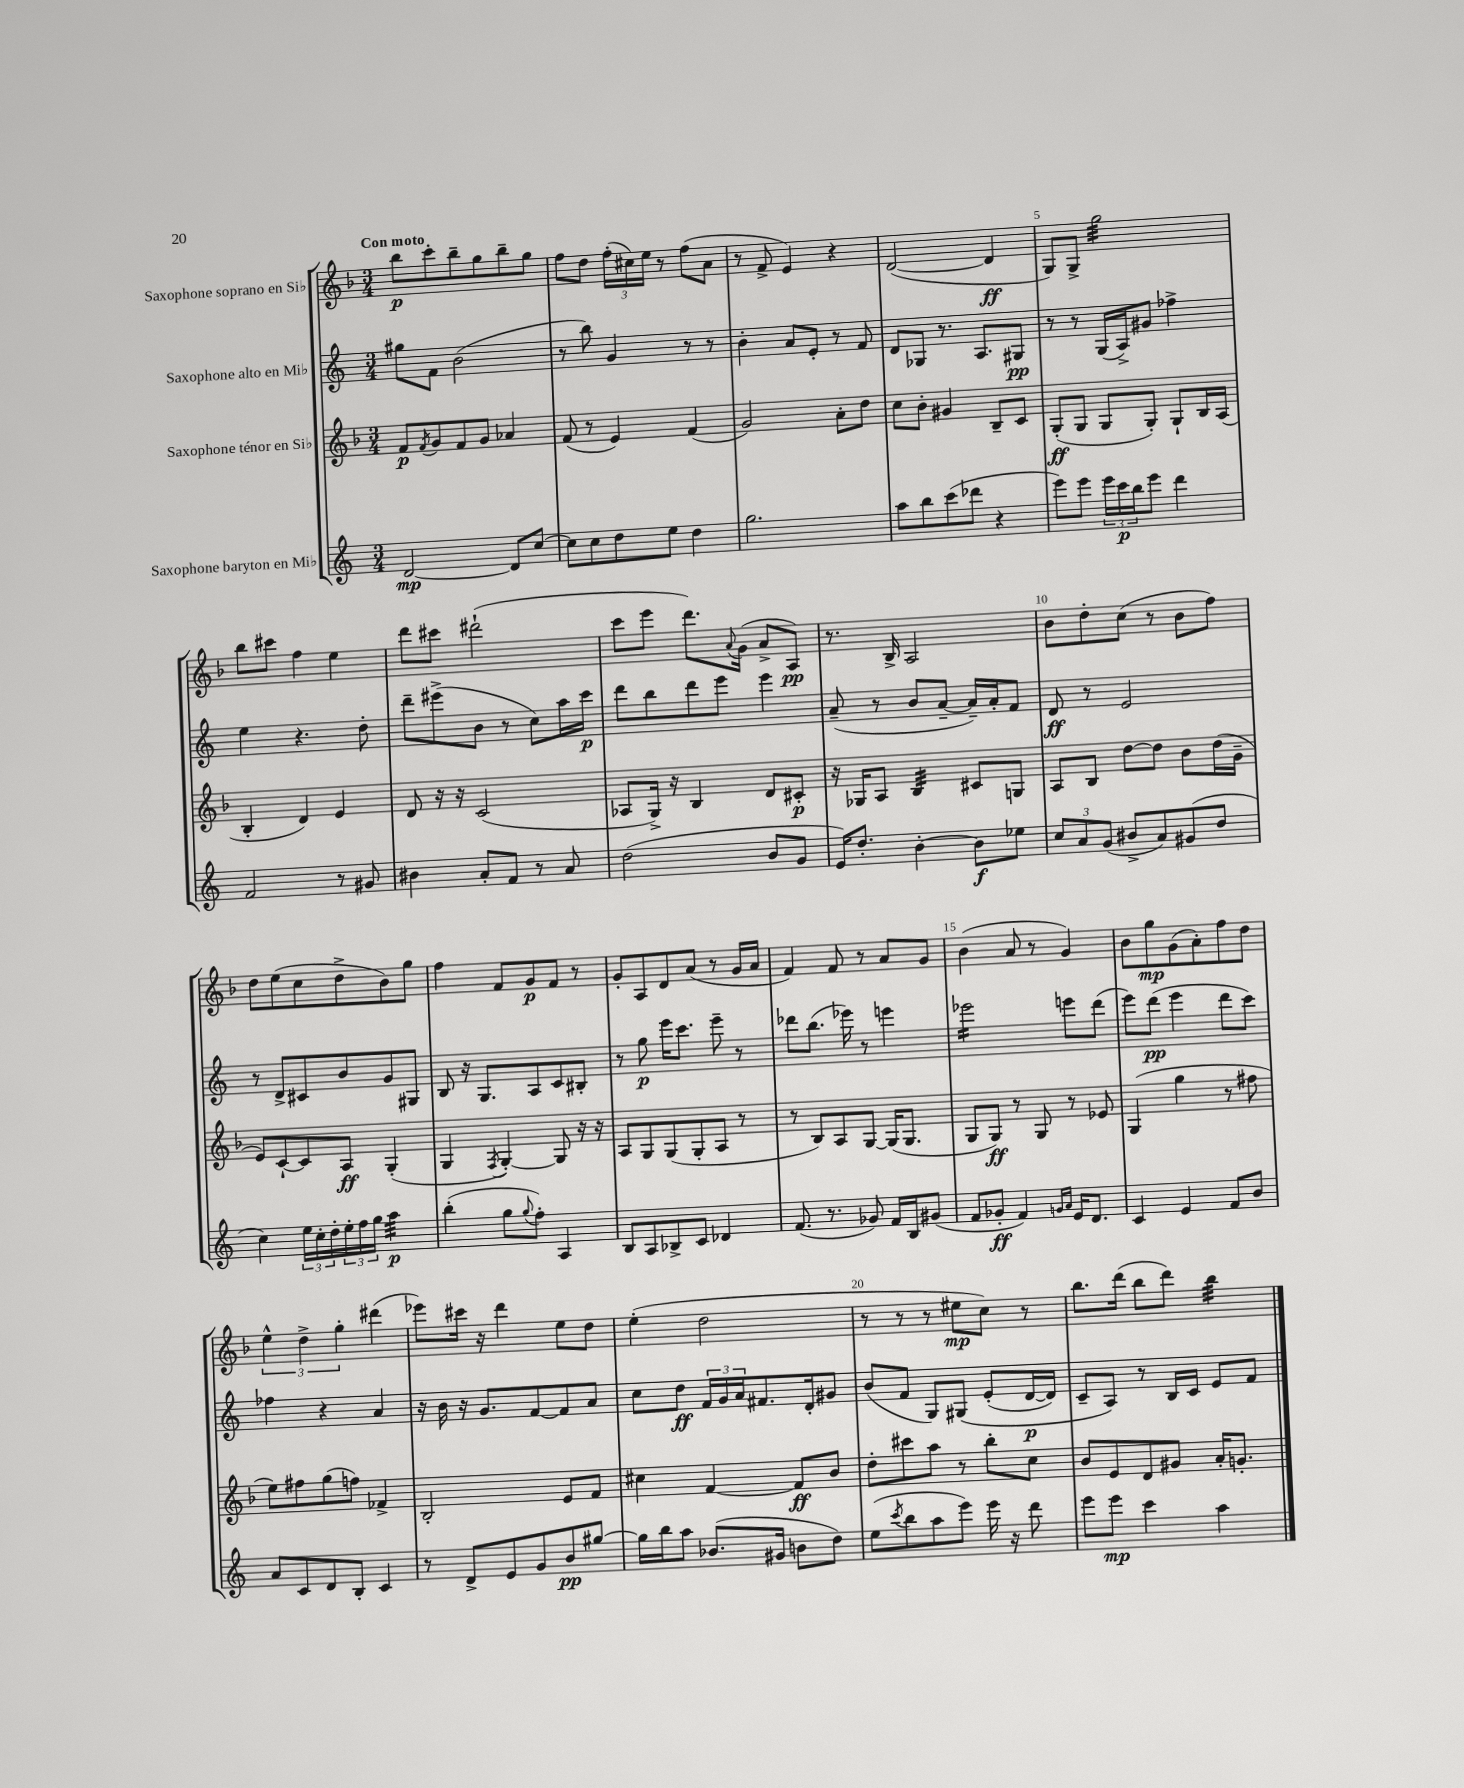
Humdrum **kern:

**kern	**kern	**kern	**kern
*staff4	*staff3	*staff2	*staff1
*clefG2	*clefG2	*clefG2	*clefG2
*k[]	*k[b-]	*k[]	*k[b-]
*M3/4	*M3/4	*M3/4	*M3/4
[2d	8f	8gg#	8bb-
.	8qf	.	.
.	8g	8f	8ccc'
.	8f	(2b	8bb-~
.	8g	.	8gg
8d]	4a-	.	8bb-~
[8cc	.	.	8gg
=	=	=	=
8cc]	(8f	8r	8ff
8cc	8r	8bb)	8dd
8dd	4e)	4g	(24ff'
.	.	.	24cc#)
.	.	.	24ee
8ee	.	.	8r
4dd	(4f	8r	(8ff
.	.	8r	8a
=	=	=	=
2.gg	2g)	4b'	8r
.	.	.	8f^
.	.	8a	4e)
.	.	8e'	.
.	8a'	8r	4r
.	8dd	8f	.
=	=	=	=
8aa	8cc	8d	([2d
8bb	8b-'	8G-	.
(8ccc	4g#	8.r	.
8ddd-	.	.	.
.	.	8.A	.
4r	8B-~	.	4d]
.	8c	8G#	.
=	=	=	=
8eee)	(8G'	8r	8G)
8eee	8G	8r	8G^
24eee	8G	(16G	2gg
24ccc	.	.	.
.	.	16A^)	.
24bb	.	.	.
8eee	8G')	8g#	.
4ddd	8G`	4ff-^	.
.	16B-	.	.
.	(16A	.	.
=	=	=	=
2f	4B-'	4ee	8bb-
.	.	.	8ccc#
.	4d)	4.r	4ff
8r	4e	.	4ee
8g#	.	8dd'	.
=	=	=	=
4b#	8d	8ddd~	8ddd
.	16r	(8eee#^	8ccc#
.	16r	.	.
8a'	(2c	8b	(2ddd#`
8f	.	8r	.
8r	.	8cc)	.
8a	.	16aa	.
.	.	16ccc	.
=	=	=	=
(2dd	8A-	8ddd	8ccc
.	16G^)	8bb	8eee
.	16r	.	.
.	4B-	8ddd	8.ddd)
.	.	8eee	.
.	.	.	8qqa
.	.	.	(16g
8b	8d	4eee	8a^
8g	8c#'	.	8A)
=	=	=	=
16e)	16r	(8a~	8.r
8.dd'	16G-	.	.
.	8A	8r	.
.	.	.	16B-^
[4b'	4B-	8b	2A
.	.	[8a~	.
8b]	8c#	16a~])	.
.	.	16a'	.
8ee-	8G	8f	.
=	=	=	=
12cc	8A	8d	8b-
12a	.	.	.
.	8B-	8r	8dd'
(12g	.	.	.
8b#^	[8dd	2e	(8cc
8a)	8dd]	.	8r
(8g#	8b-	.	8b-
8dd	(16dd	.	8ff)
.	16g~	.	.
=	=	=	=
4cc)	8e)	8r	8dd
.	[8c`	8d^	(8ee
24ee	8c]	8c#	8cc
24cc'	.	.	.
24dd'	.	.	.
24ee'	8A	8b	8dd^
24ff	.	.	.
24gg	.	.	.
4aa	(4G'	8g	8b-)
.	.	8G#	8gg
=	=	=	=
(4bb'	4G	8B	4ff
.	.	16r	.
.	.	8.G	.
.	8qF	.	.
8gg	[4G')	.	8f
8qqgg	.	.	.
8ff')	.	8A	8g
4A	8G]	8c	8f
.	16r	8B#'	8r
.	16r	.	.
=	=	=	=
8B	8A	8r	8g'
8A	8G	8gg	8A
8B-^	(8G	16eee	8d
.	.	8.ccc	.
8c	8G'	.	(8a
4d-	8A	8eee~	8r
.	8r	8r	16g
.	.	.	16a
=	=	=	=
(8.f	8r	8ddd-	4f)
.	8B-)	(8.bb	.
8.r	.	.	.
.	8A	.	8f
.	.	16eee-)	.
8g-)	[8G	8r	8r
16f	(16G]	4eee	8a
16B	8.G	.	.
(8g#	.	.	8g
=	=	=	=
8f	8G	2eee-	(4b-
8g-'	8G)	.	.
4f)	8r	.	8a
.	8G	.	8r
16qqg	.	.	.
16qqa	.	.	.
16e	8r	8eee	4g)
8.d	.	.	.
.	8e-	(8ddd	.
=	=	=	=
4c	(4G	8eee)	8b-
.	.	(8ddd	8gg
4e	4gg	4eee	(8g
.	.	.	8a')
8f	8r	8ddd	8ff
8b	8ff#	8ccc)	8dd
=	=	=	=
8a	8ee)	4ff-	6ee^^
8c	8ff#	.	.
.	.	.	6dd^
8d	(8gg	4r	.
.	.	.	6gg'
8B'	8ff)	.	.
4c	4f-^	4a	(4ddd#
=	=	=	=
8r	2B-'	16r	8eee-)
.	.	16b	.
8d^	.	16r	16ccc#
.	.	8.g	16r
8e	.	.	4ddd
8g	.	[8f	.
8b	8e	8f]	8ee
[8gg#	8f	8a	8dd
=	=	=	=
16gg#]	4cc#	8cc	(4ee'
16bb	.	.	.
8aa	.	8dd	.
(8.b-	[4f	24f	2dd
.	.	24g	.
.	.	24a	.
.	.	8.f#	.
16g#	.	.	.
8b	8f]	.	.
.	.	16d'	.
8dd)	8b-	8g#	.
=	=	=	=
(8ee	8dd'	(8b	8r
8qccc	.	.	.
8bb	8ccc#	8f	8r
8aa	8aa	8G)	8r
8eee)	8r	&(8G#	8ee#
16eee	8bb-'	(8e'	8cc)
16r	.	.	.
8ddd	8cc	[16d	8r
.	.	16d])	.
=	=	=	=
8eee	8b-	8c~	8.bb-
8eee	8e	8A&)	.
.	.	.	(16ddd
4ccc	8d	8r	8bb-
.	8g#	16B	8ddd)
.	.	16c	.
4aa	16a'	8e	4bb-
.	8.g'	.	.
.	.	8f	.
==	==	==	==
*-	*-	*-	*-
